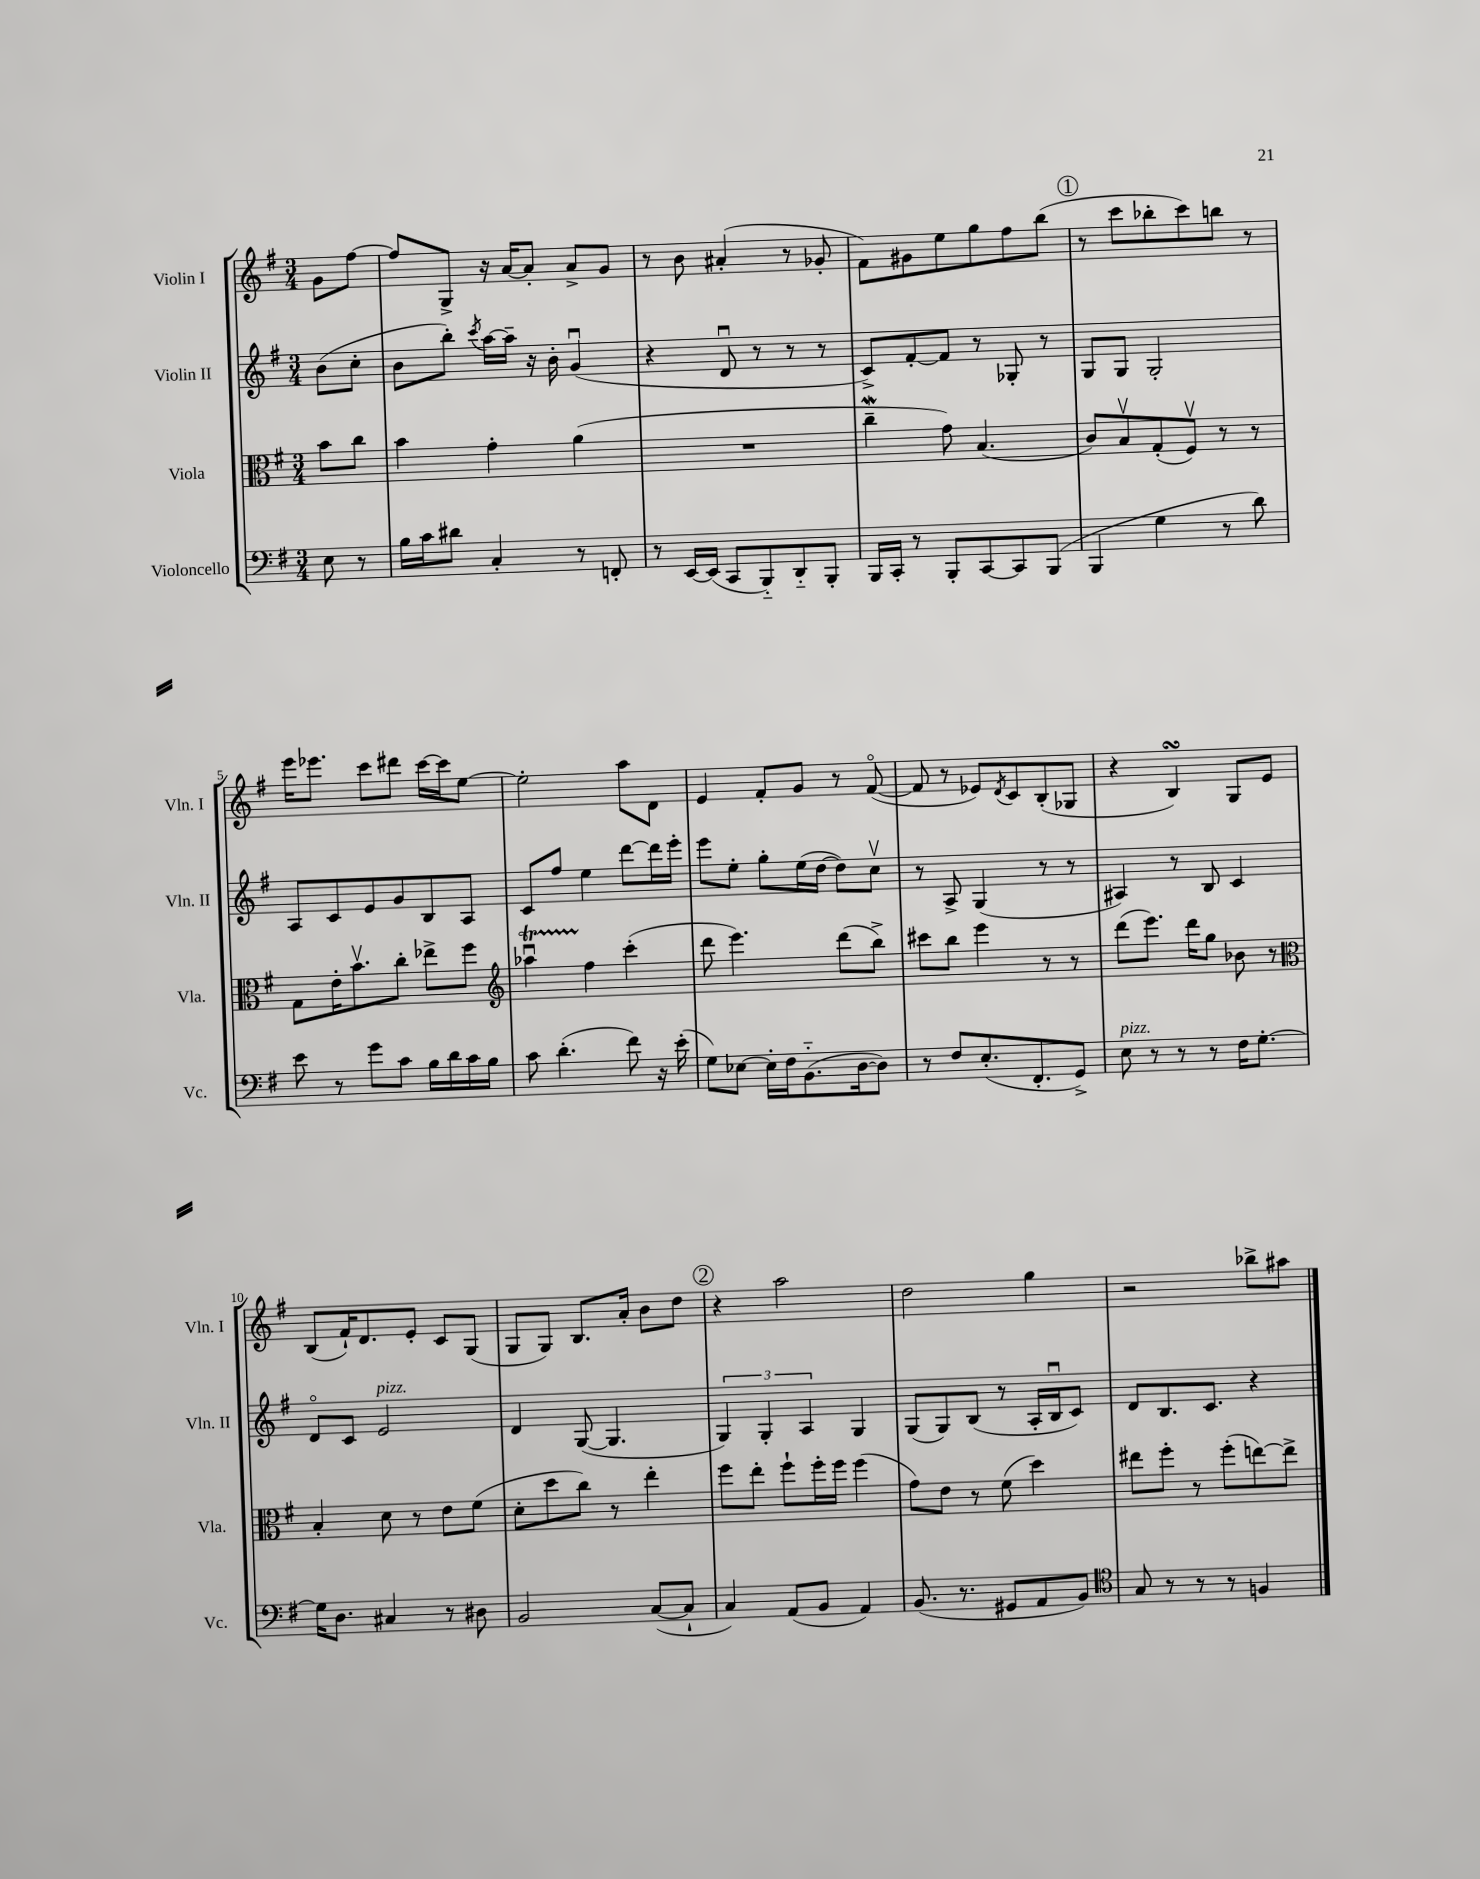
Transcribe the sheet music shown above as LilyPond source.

<<
\new StaffGroup <<
\new Staff = "s0" \with { instrumentName = "Violin I" shortInstrumentName = "Vln. I" } {
    \clef treble \key g \major \numericTimeSignature \time 3/4 \partial 4
    g'8 fis''8~ |
    fis''8 g8-> r16 a'16~ a'8-. a'8-> g'8 |
    r8 b'8 ais'4-.( r8 ges'8-. |
    fis'8) gis'8 e''8 g''8 fis''8 b''8( |
    \mark \markup { \circle "1" } r8 c'''8 bes''8-. c'''8) b''8 r8 |
    e'''16 ees'''8. c'''8 dis'''8 c'''16~ c'''16 e''8~ |
    e''2-. a''8 d'8 |
    e'4 fis'8-. g'8 r8 fis'8~\flageolet( |
    fis'8 r8 ees'8) \acciaccatura { d'8 } c'8 b8-.( ges8 |
    r4 b4\turn) g8 e'8 |
    b8( fis'16-!) d'8. e'8-. c'8 g8( |
    g8 g8) b8. a'16-. b'8 d''8 |
    \mark \markup { \circle "2" } r4 a''2 |
    d''2 g''4 |
    r2 bes''8-> ais''8 \bar "|." |
}
\new Staff = "s1" \with { instrumentName = "Violin II" shortInstrumentName = "Vln. II" } {
    \clef treble \key g \major \numericTimeSignature \time 3/4 \partial 4
    b'8( c''8-. |
    b'8 b''8-.) \acciaccatura { c'''8 } a''16~ a''16-- r16 b'16-. g'4\downbow( |
    r4 d'8\downbow r8 r8 r8 |
    c'8->) fis'8~-. fis'8 r8 ges8-. r8 |
    \mark \markup { \circle "1" } g8 g8 g2-. |
    a8 c'8 e'8 g'8 b8 a8 |
    c'8 fis''8 e''4 d'''8~ d'''16 e'''16-. |
    e'''8 e''8-. g''8-. e''16( d''16~ d''8) c''8\upbow |
    r8 a8-> g4( r8 r8 |
    ais4) r8 b8 c'4 |
    d'8\flageolet c'8 e'2^\markup { \italic "pizz." } |
    d'4 g8~( g4. |
    \mark \markup { \circle "2" } \tuplet 3/2 { g4) g4-. a4 } g4 |
    g8( g8) b8( r8 a16-. b16\downbow c'8) |
    d'8 b8. c'8. r4 \bar "|." |
}
\new Staff = "s2" \with { instrumentName = "Viola" shortInstrumentName = "Vla." } {
    \clef alto \key g \major \numericTimeSignature \time 3/4 \partial 4
    b'8 c''8 |
    b'4 g'4-. a'4( |
    R2. |
    c''4--\mordent g'8) b4.( |
    \mark \markup { \circle "1" } c'8) b8\upbow g8-.( fis8\upbow) r8 r8 |
    g8 e'16-. b'8.\upbow c''8-. ees''8-> fis''8 |
    \clef treble aes''4\downbow\startTrillSpan fis''4\stopTrillSpan c'''4-.( |
    d'''8 e'''4.) d'''8( b''8->) |
    cis'''8 b''8 e'''4 r8 r8 |
    d'''8( e'''8.) d'''16 g''8 bes'8 r8 |
    \clef alto b4-. d'8 r8 e'8 fis'8( |
    d'8-. d''8 c''8) r8 e''4-. |
    \mark \markup { \circle "2" } fis''8 e''8-. fis''8-! fis''16-. fis''16 fis''4( |
    g'8) e'8 r8 fis'8( d''4) |
    eis''8 fis''8-. r8 fis''8-.( e''8~) e''8-> \bar "|." |
}
\new Staff = "s3" \with { instrumentName = "Violoncello" shortInstrumentName = "Vc." } {
    \clef bass \key g \major \numericTimeSignature \time 3/4 \partial 4
    e8 r8 |
    b16 c'16 dis'8 c4-. r8 f,8-. |
    r8 e,16~ e,16( c,8 b,,8-_) d,8-_ b,,8-. |
    b,,16 c,16-. r8 b,,8-. c,8~ c,8 b,,8( |
    \mark \markup { \circle "1" } b,,4 g4 r8 d'8) |
    e'8 r8 g'8 c'8 b16 d'16 c'16 b16 |
    c'8 d'4.-.( fis'8) r16 e'16-.( |
    g8) ees8~ ees16-. fis16 b,8.-_( d16~ d8) |
    r8 fis8 e8.-.( fis,8.-. g,8->) |
    e8^\markup { \italic "pizz." } r8 r8 r8 fis16 g8.~-. |
    g16 d8. cis4 r8 dis8 |
    b,2 c8~( c8-! |
    \mark \markup { \circle "2" } c4) a,8( b,8 a,4) |
    b,8.( r8. gis,8 a,8 b,8) |
    \clef tenor g8 r8 r8 r8 f4 \bar "|." |
}
>>
>>
